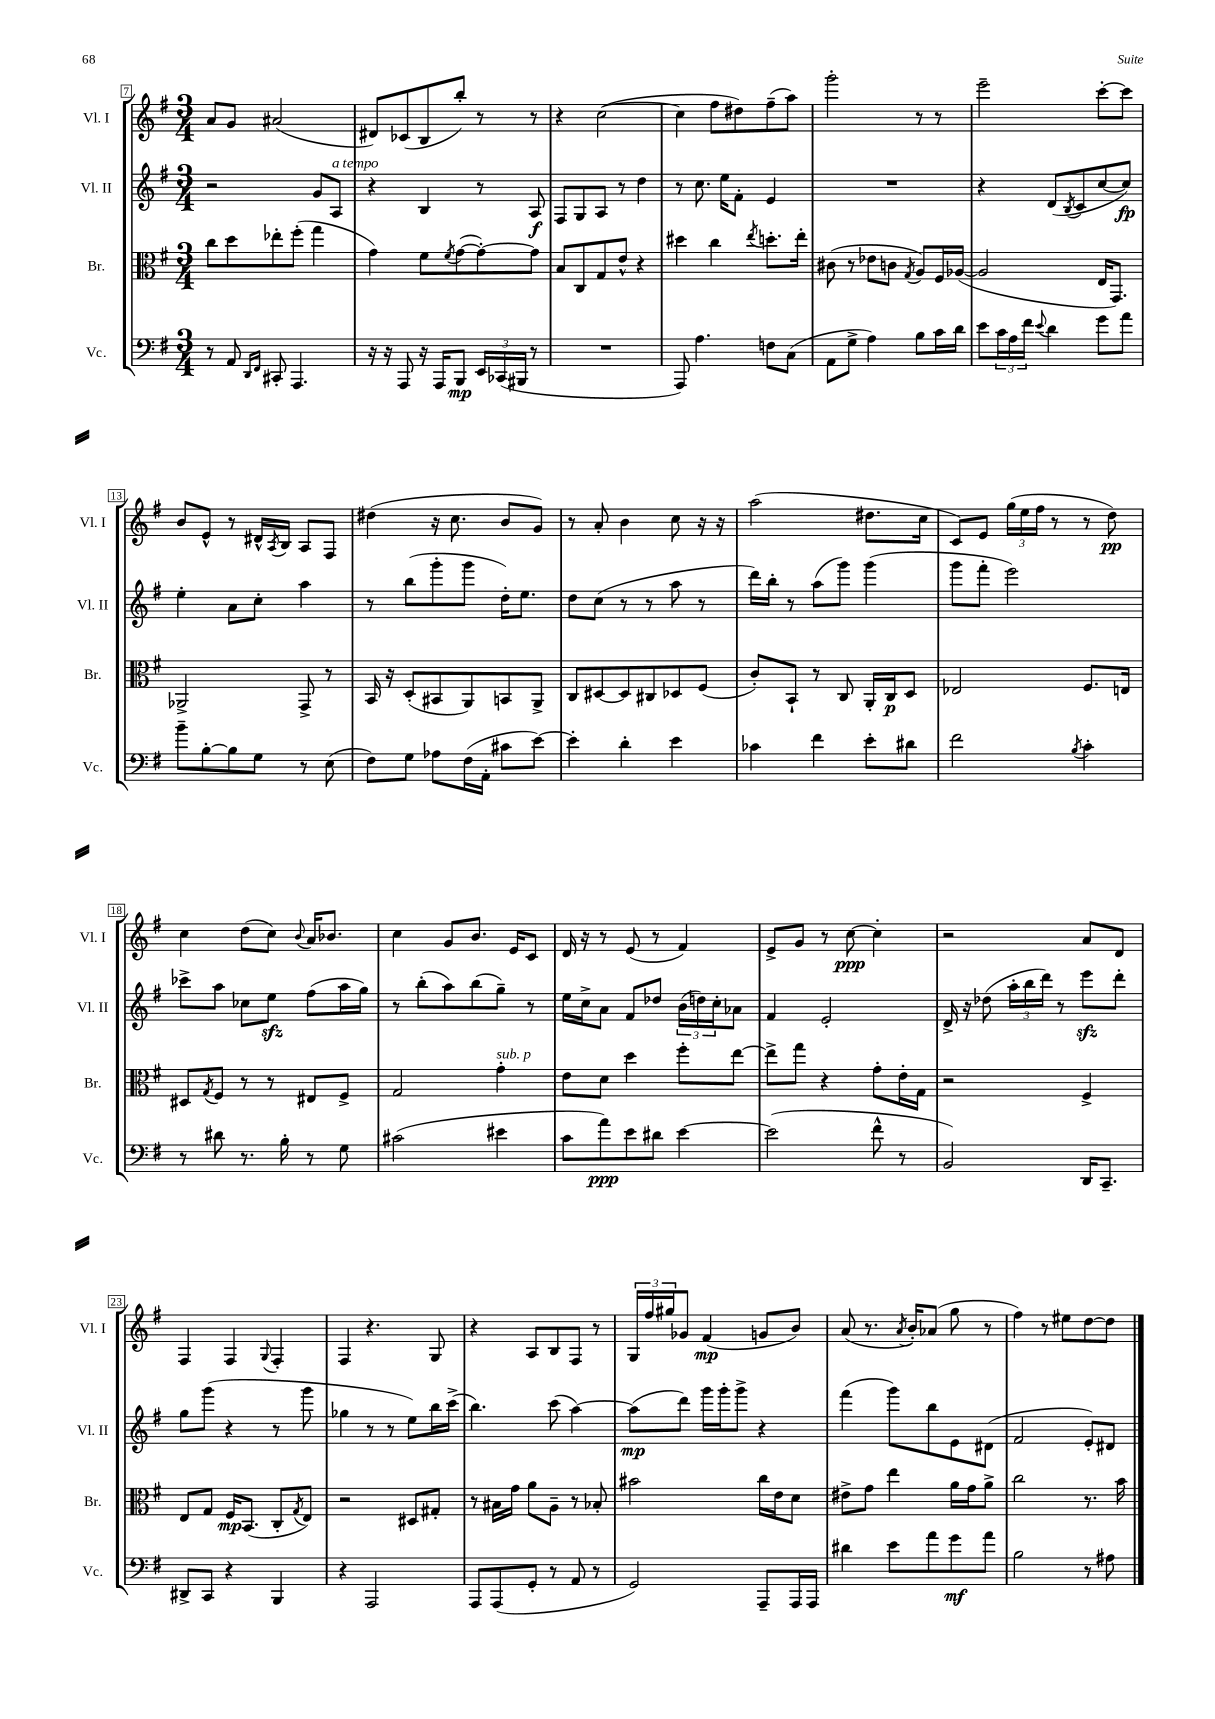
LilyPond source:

<<
\new StaffGroup <<
\new Staff = "s0" \with { instrumentName = "Vl. I" shortInstrumentName = "Vl. I" } {
    \clef treble \key g \major \numericTimeSignature \time 3/4
    a'8 g'8 ais'2( |
    dis'8) ces'8( b8 b''8-.) r8 r8 |
    r4 c''2~( |
    c''4 fis''8 dis''8) fis''8--( a''8) |
    g'''2-. r8 r8 |
    e'''2-- c'''8~-. c'''8 |
    b'8 e'8-^ r8 dis'16-^ \acciaccatura { a8 } b16 a8 fis8 |
    dis''4( r16 c''8. b'8 g'8) |
    r8 a'8-. b'4 c''8 r16 r16 |
    a''2( dis''8. c''16 |
    c'8) e'8 \tuplet 3/2 { g''16( e''16 fis''16 } r8 r8 d''8\pp) |
    c''4 d''8( c''8) \appoggiatura { b'8 } a'16 bes'8. |
    c''4 g'8 b'8. e'16 c'8 |
    d'16 r16 r8 e'8( r8 fis'4) |
    e'8-> g'8 r8 c''8~\ppp c''4-. |
    r2 a'8 d'8 |
    fis4 fis4 \appoggiatura { g8 } fis4-. |
    fis4 r4. g8 |
    r4 a8 b8 fis8 r8 |
    \tuplet 3/2 { g16 fis''16 gis''16 } ges'8 fis'4\mp( g'8 b'8) |
    a'8( r8. \acciaccatura { a'8 } b'16-.) aes'8( g''8 r8 |
    fis''4) r8 eis''8 d''8~ d''8 \bar "|." |
}
\new Staff = "s1" \with { instrumentName = "Vl. II" shortInstrumentName = "Vl. II" } {
    \clef treble \key g \major \numericTimeSignature \time 3/4
    r2 g'8 a8^\markup { \italic "a tempo" } |
    r4 b4 r8 a8\f |
    fis8 g8 a8 r8 d''4 |
    r8 c''8. e''16 fis'8-. e'4 |
    R2. |
    r4 d'8( \acciaccatura { b8 } c'8 c''8~ c''8\fp) |
    e''4-. a'8 c''8-. a''4 |
    r8 b''8( g'''8-. g'''8 d''16-.) e''8. |
    d''8 c''8( r8 r8 a''8 r8 |
    d'''16) b''16-. r8 a''8( g'''8) g'''4( |
    g'''8 fis'''8-. e'''2) |
    ces'''8-> a''8 ces''8 e''8\sfz fis''8( a''16 g''16) |
    r8 b''8-.( a''8) b''8( g''8--) r8 |
    e''16 c''16-> a'8 fis'8 des''8 \tuplet 3/2 { b'16( d''16) c''16-. } aes'8 |
    fis'4 e'2-. |
    d'16-> r16 des''8( \tuplet 3/2 { a''16-. b''16 d'''16) } r8 e'''8\sfz d'''8-. |
    g''8 g'''8( r4 r8 g'''8 |
    ges''4 r8 r8 e''8) b''16 c'''16->( |
    b''4.) c'''8( a''4~) |
    a''8\mp( d'''8) g'''16 g'''16-. g'''8-> r4 |
    fis'''4( g'''8) b''8 e'8 dis'8( |
    fis'2 e'8-.) dis'8 \bar "|." |
}
\new Staff = "s2" \with { instrumentName = "Br." shortInstrumentName = "Br." } {
    \clef alto \key g \major \numericTimeSignature \time 3/4
    c''8 d''8 ees''8-. fis''8-.( g''4 |
    g'4) fis'8 \acciaccatura { fis'8 } g'8~( g'8~-.) g'8 |
    b8 c8 g8 e'8-^ r4 |
    dis''4 c''4 \acciaccatura { e''8 } d''8.-. e''16-. |
    cis'8( r8 ees'8 c'8 \acciaccatura { g8 } a8) fis16 aes16~( |
    aes2 e16 g,8.) |
    aes,2-> g,8-> r8 |
    b,16 r16 d8-.( bis,8 a,8) b,8 a,8-> |
    c8 dis8~ dis8 cis8 des8 fis8( |
    c'8-.) b,8-! r8 c8 a,16-. c16\p d8 |
    ees2 fis8. e16 |
    dis8 \acciaccatura { g8 } fis8 r8 r8 eis8 fis8-> |
    g2 g'4-.^\markup { \italic "sub. p" } |
    e'8 d'8 d''4 fis''8-. e''8~ |
    e''8-> g''8 r4 g'8-. e'16-. g16 |
    r2 fis4-> |
    e8 g8 fis16\mp b,8.( c8-. \acciaccatura { g8 } e8) |
    r2 dis8 gis8-. |
    r8 bis16 g'16 a'8 a8-- r8 bes8-. |
    bis'2 c''16 e'16 d'8 |
    eis'8-> g'8 e''4 a'16 g'16 a'8-> |
    c''2 r8. b'16 \bar "|." |
}
\new Staff = "s3" \with { instrumentName = "Vc." shortInstrumentName = "Vc." } {
    \clef bass \key g \major \numericTimeSignature \time 3/4
    r8 a,8 \grace { d,16 fis,16 } cis,8-. a,,4. |
    r16 r16 a,,8 r16 a,,16 b,,8\mp \tuplet 3/2 { e,16 ces,16( bis,,16 } r8 |
    R2. |
    a,,8) a4. f8 c8( |
    a,8 g8-> a4) b8 c'16 d'16 |
    e'8 \tuplet 3/2 { c'16 a16 fis'16 } \appoggiatura { e'8 } d'4 g'8 a'8 |
    b'8-- b8~-. b8 g8 r8 e8( |
    fis8) g8 aes8 fis16( a,16-. cis'8 e'8~) |
    e'4-. d'4-. e'4 |
    ces'4 fis'4 e'8-. dis'8 |
    fis'2 \acciaccatura { b8 } c'4-. |
    r8 dis'8 r8. b16-. r8 g8 |
    cis'2( eis'4 |
    c'8 a'8\ppp) e'8 dis'8 e'4~ |
    e'2( fis'8-^ r8 |
    b,2) d,16 c,8.-- |
    dis,8-> c,8 r4 b,,4 |
    r4 a,,2 |
    a,,8 a,,8( g,8-. r8 a,8 r8 |
    g,2) a,,8-- a,,16 a,,16 |
    dis'4 e'8 a'8 g'8\mf a'8 |
    b2 r8 ais8 \bar "|." |
}
>>
>>
\layout { \context { \Score currentBarNumber = #7 \override BarNumber.stencil = #(make-stencil-boxer 0.1 0.3 ly:text-interface::print) } }
